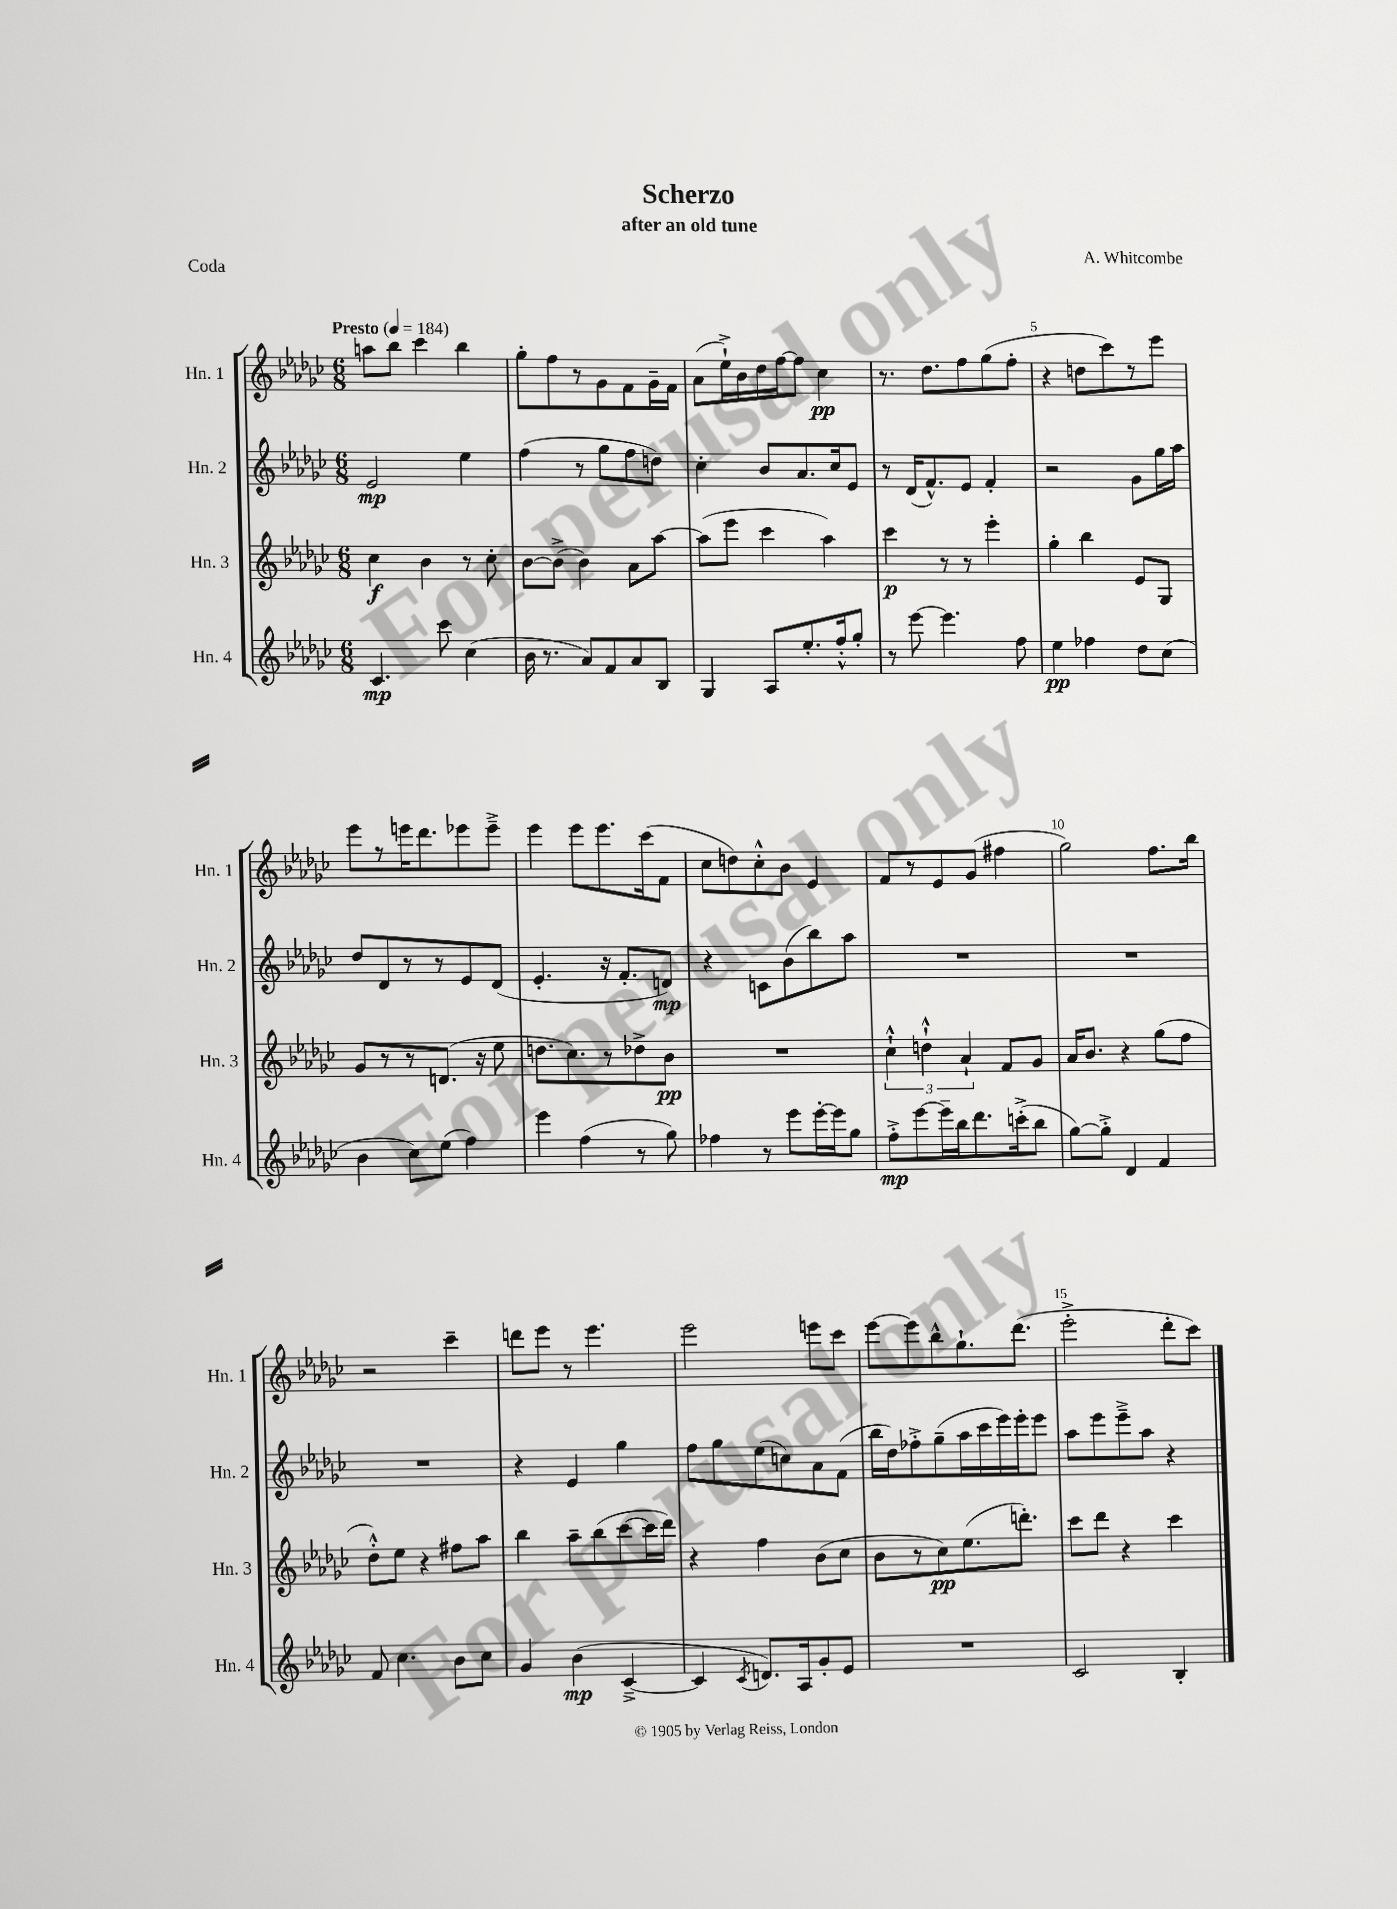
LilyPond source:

\header { title = "Scherzo" composer = "A. Whitcombe" subtitle = "after an old tune" piece = "Coda" }
<<
\new StaffGroup <<
\new Staff = "s0" \with { instrumentName = "Hn. 1" shortInstrumentName = "Hn. 1" } {
    \clef treble \key ges \major \numericTimeSignature \time 6/8 \tempo "Presto" 4 = 184
    \autoBeamOff a''8[ bes''8] ces'''4 bes''4 |
    ges''8[-. f''8 r8 ges'8 f'8 ges'16-- f'16] |
    aes'8[( ees''16-!->) bes'16 des''16 f''16~ f''8] ces''4\pp |
    r8. des''8.[ f''8 ges''8( f''8]-. |
    r4 d''8[ ces'''8) r8 ees'''8] |
    ees'''8[ r8 e'''16 des'''8. ees'''8 ees'''8]---> |
    ees'''4 ees'''8[ ees'''8. ces'''16( f'8] |
    ces''8[ d''8) ces''8-.-^ bes'8] ees'4 |
    f'8[ r8 ees'8 ges'8]( fis''4 |
    ges''2) f''8.[ bes''16] |
    r2 ces'''4-- |
    d'''8[ ees'''8] r8 ees'''4. |
    ees'''2 e'''8[ ces'''8] |
    ees'''8[~ ees'''8 bes''8-^ ges''8.-! des'''8.]( |
    ees'''2-.-> des'''8[-. ces'''8]) \bar "|." |
}
\new Staff = "s1" \with { instrumentName = "Hn. 2" shortInstrumentName = "Hn. 2" } {
    \clef treble \key ges \major \numericTimeSignature \time 6/8
    \autoBeamOff ees'2\mp ees''4 |
    f''4( r8 ges''8[ f''8 d''8]) |
    ces''4-. bes'8[ aes'8. ces''16 ees'8] |
    r8 des'16[( f'8.-^) ees'8] f'4-. |
    r2 ges'8[ ges''16 aes''16] |
    des''8[ des'8 r8 r8 ees'8 des'8]( |
    ees'4.-. r16 f'8.[-. d'8]\mp) |
    r4 c'8[ bes'8( bes''8) aes''8] |
    R2. |
    R2. |
    R2. |
    r4 ees'4 ges''4 |
    f''8[ ges''8 ees''8( c''8) aes'8 f'8]( |
    bes''16[ des''16) fes''8-.-> ges''8--( aes''16 ces'''16 ees'''16) ees'''16-. ees'''8] |
    aes''8[ ees'''8 ees'''8---> aes''8] r4 \bar "|." |
}
\new Staff = "s2" \with { instrumentName = "Hn. 3" shortInstrumentName = "Hn. 3" } {
    \clef treble \key ges \major \numericTimeSignature \time 6/8
    \autoBeamOff ces''4\f bes'4 r8 ces''8-. |
    bes'8[~ bes'8]->( bes'4) aes'8[ aes''8]~ |
    aes''8[( ees'''8] ces'''4 aes''4) |
    ces'''4\p r8 r8 ees'''4-. |
    ges''4-. bes''4 ees'8[ ges8] |
    ges'8[ r8 r8 d'8.]( r16 ees''8 |
    d''8.[ ces''8.) r8 des''8-> bes'8]\pp |
    R2. |
    \tuplet 3/2 { ces''4-!-^ d''4-!-^ aes'4-! } f'8[ ges'8] |
    aes'16[ bes'8.] r4 ges''8[( f''8] |
    des''8[-.-^) ees''8] r4 fis''8[ aes''8] |
    bes''4 aes''8[-- bes''8( ces'''8~ ces'''16 des'''16]) |
    r4 f''4 bes'8[( ces''8] |
    bes'8[ r8 ces''8\pp) ees''8.( d'''8.]-.) |
    ces'''8[ des'''8] r4 ces'''4 \bar "|." |
}
\new Staff = "s3" \with { instrumentName = "Hn. 4" shortInstrumentName = "Hn. 4" } {
    \clef treble \key ges \major \numericTimeSignature \time 6/8
    \autoBeamOff ces'4.\mp ces'''8 ces''4( |
    bes'16 r8. aes'8[) f'8 aes'8 bes8] |
    ges4 aes8[ ees''8.-. f''16-.-^ ges''8]-. |
    r8 ees'''8~ ees'''4. f''8 |
    ees''4\pp fes''4 des''8[ ces''8]( |
    bes'4 ces''8[) ees''8]( f''4) |
    ees'''4 f''4( r8 ges''8) |
    fes''4 r8 ees'''8[ ees'''16~-. ees'''16 ges''8] |
    f''8[-.->\mp ees'''8~ ees'''16-- bes''16 des'''8. c'''16-.->( bes''8] |
    ges''8[~) ges''8]-.-> des'4 f'4 |
    f'8 ces''4. bes'8[ ces''8] |
    ges'4 bes'4\mp( ces'4~---> |
    ces'4 \acciaccatura { ces'8 } d'8.[) aes16 ges'8-. ees'8] |
    R2. |
    ces'2 bes4-. \bar "|." |
}
>>
>>
\layout { \context { \Score \override BarNumber.break-visibility = ##(#f #t #t) barNumberVisibility = #(every-nth-bar-number-visible 5) } }
